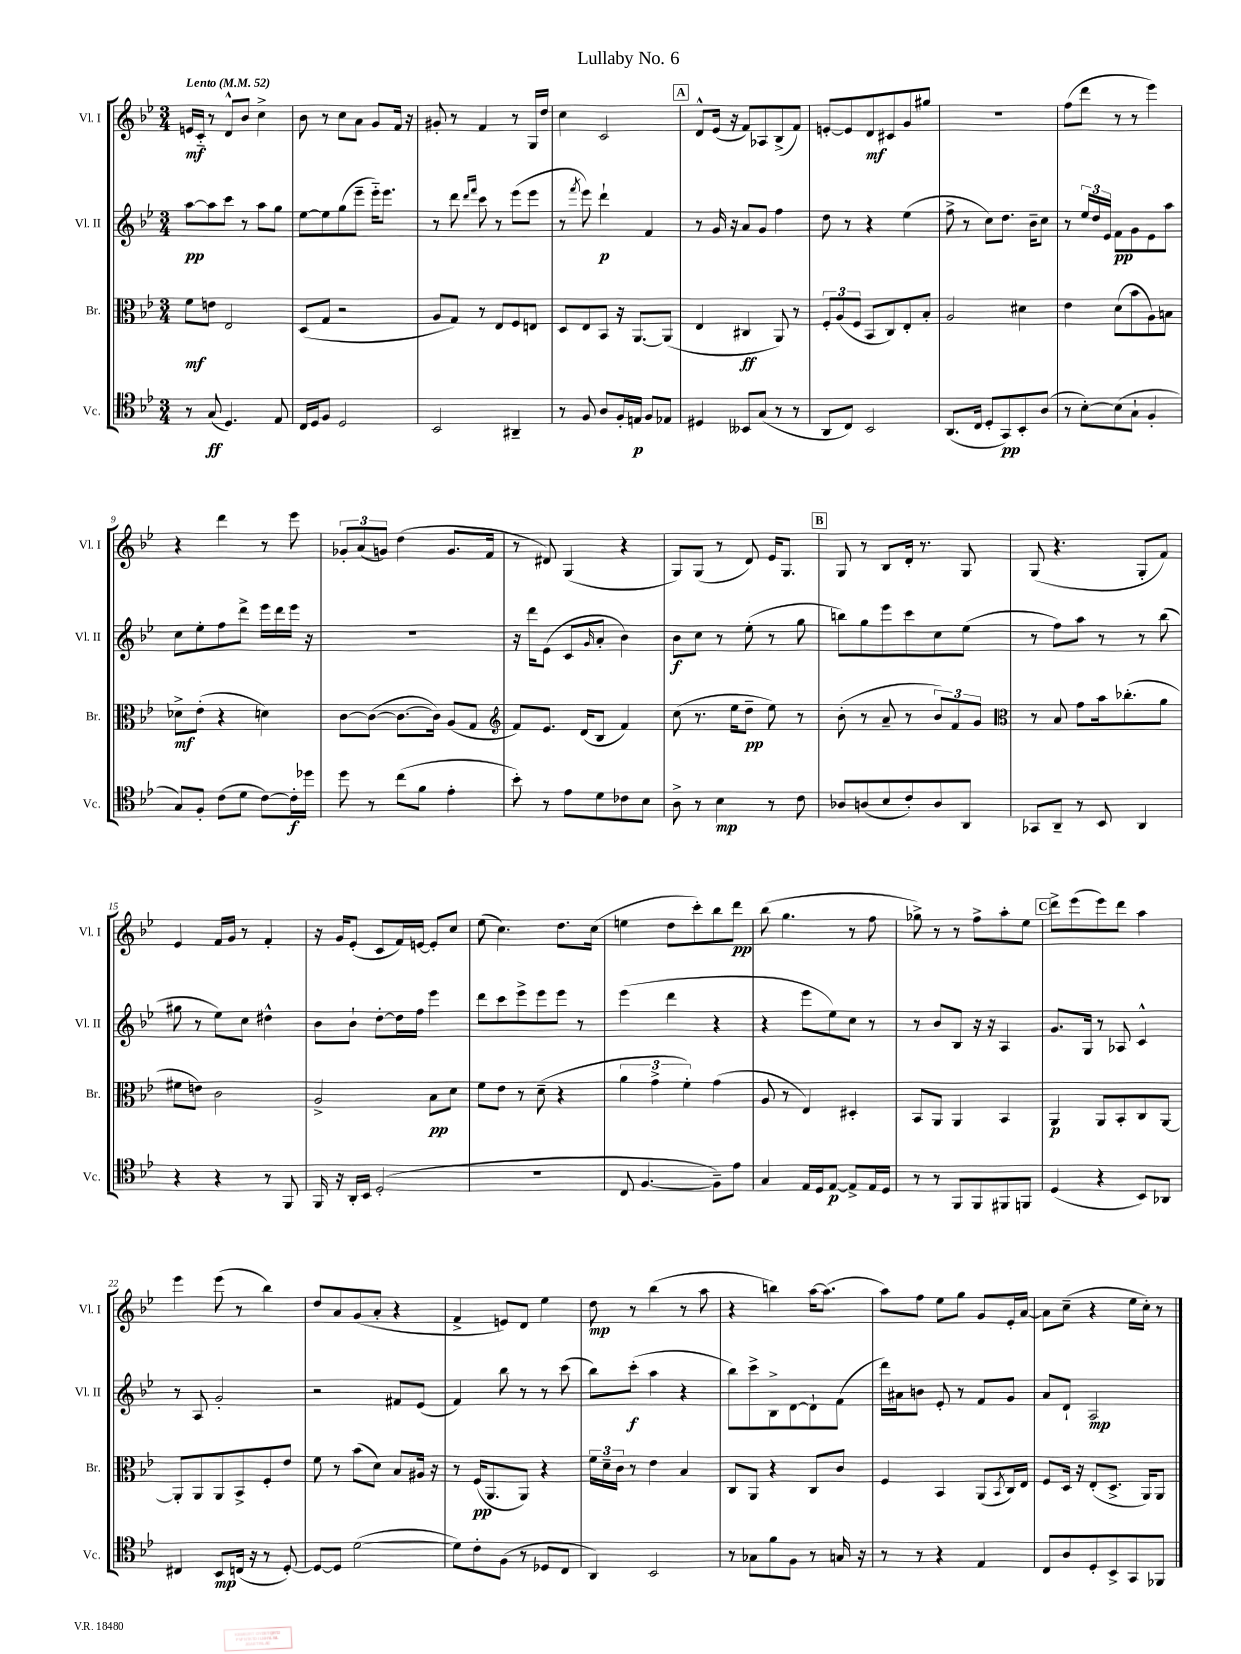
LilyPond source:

\header { title = "Lullaby No. 6" }
<<
\new StaffGroup <<
\new Staff = "s0" \with { instrumentName = "Vl. I" shortInstrumentName = "Vl. I" } {
    \clef treble \key bes \major \numericTimeSignature \time 3/4 \tempo "Lento" 4 = 52
    e'16\mf c'16-_ r8 d'8-^ bes'8 c''4-> |
    bes'8 r8 c''8 a'8 g'8 f'16 r16 |
    gis'8-. r8 f'4 r8 g16 d''16 |
    c''4 c'2 |
    \mark \markup { \box "A" } d'8-^ ees'16( r16 f'8) aes8 bes8->( f'8) |
    e'8~-. e'8 d'8\mf cis'8 g'8 gis''8 |
    R2. |
    f''8( d'''8 r8 r8 ees'''4) |
    r4 d'''4 r8 ees'''8 |
    \tuplet 3/2 { ges'8-. a'8( g'8) } d''4( g'8. f'16 |
    r8 dis'8) g4( r4 |
    g8) g8( r8 d'8) ees'16 g8. |
    \mark \markup { \box "B" } g8 r8 bes8 d'16-. r8. g8 |
    g8( r4. g8-. f'8) |
    ees'4 f'16 g'16 r8 f'4-. |
    r16 g'16 ees'8-.( c'8 f'16) e'16~ e'8-. c''8 |
    ees''8( c''4.) d''8. c''16( |
    e''4 d''8 c'''8-.) bes''8 d'''8\pp |
    bes''8( g''4. r8 f''8 |
    ges''8->) r8 r8 f''8-> a''8-. ees''8 |
    \mark \markup { \box "C" } d'''8-> ees'''8( ees'''8) d'''8 a''4 |
    ees'''4 ees'''8( r8 bes''4) |
    d''8 a'8 g'8( a'8-. r4 |
    f'4-> e'8) d'8 ees''4 |
    d''8\mp r8 bes''4( r8 a''8 |
    r4 b''4) a''16~ a''8.( |
    a''8) f''8 ees''8 g''8 g'8 ees'16-. a'16~ |
    a'8 c''8--( r4 ees''16 c''16-.) r8 \bar "|." |
}
\new Staff = "s1" \with { instrumentName = "Vl. II" shortInstrumentName = "Vl. II" } {
    \clef treble \key bes \major \numericTimeSignature \time 3/4
    a''8~\pp a''8 c'''8 r8 a''8 g''8 |
    ees''8~ ees''8 g''8( ees'''8-- ees'''16-_) ees'''8. |
    r8 d'''8 \grace { d'''16 f'''16 } c'''8 r8 ees'''8( ees'''8 |
    r8 \acciaccatura { f'''8 } ees'''8) d'''4-!\p f'4 |
    \mark \markup { \box "A" } r8 g'16 r16 a'8 g'8 f''4 |
    d''8 r8 r4 ees''4( |
    f''8-> r8 c''8) d''8. bes'16-- c''8 |
    r8 \tuplet 3/2 { ees''16 d''16 ees'16 } f'8\pp g'8 ees'8 a''8 |
    c''8 ees''8-. f''8 d'''8-> ees'''16 d'''16 ees'''16 r16 |
    R2. |
    r16 d'''16 ees'8( c'8 \grace { g'16 } a'8-. bes'4) |
    bes'8\f c''8 r8 ees''8-.( r8 g''8 |
    \mark \markup { \box "B" } b''8) g''8 ees'''8 c'''8 c''8 ees''8( |
    r8 f''8) a''8 r8 r8 bes''8( |
    gis''8 r8 ees''8) c''8 dis''4-^ |
    bes'8 bes'8-! d''8~-. d''16 f''16 ees'''4 |
    d'''8 c'''8 ees'''8-> ees'''8 ees'''8 r8 |
    ees'''4( d'''4 r4 |
    r4 ees'''8 ees''8) c''8 r8 |
    r8 bes'8 bes8 r16 r16 a4 |
    \mark \markup { \box "C" } g'8. g16 r8 aes8 c'4-^ |
    r8 a8 g'2-. |
    r2 fis'8 ees'8( |
    f'4) bes''8 r8 r8 c'''8( |
    bes''8) c'''8-.\f( a''4 r4 |
    bes''8) c'''8-> bes8-> d'8~ d'8-! f'8( |
    d'''16) ais'16 b'8 ees'8-. r8 f'8 g'8 |
    a'8 d'8-! a2\mp \bar "|." |
}
\new Staff = "s2" \with { instrumentName = "Br." shortInstrumentName = "Br." } {
    \clef alto \key bes \major \numericTimeSignature \time 3/4
    f'8\mf e'8 ees2 |
    d8( g8 r2 |
    a8 g8) r8 ees8 f8 e8 |
    d8 ees8 bes,8 r16 a,8.~ a,8( |
    \mark \markup { \box "A" } ees4 cis4\ff a,8) r8 |
    \tuplet 3/2 { f8-. a8( f8 } bes,8 c8) ees8-. bes8-. |
    a2 dis'4 |
    ees'4 d'8( bes'8 a8) b8 |
    des'8->\mf ees'8-.( r4 d'4) |
    c'8~ c'8~( c'8.~ c'16) a8( g8 |
    \clef treble f'8) ees'8. d'16( bes8 f'4) |
    c''8( r8. ees''16 d''8--\pp ees''8) r8 |
    \mark \markup { \box "B" } bes'8-.( r8 a'8-- r8 \tuplet 3/2 { bes'8) f'8 g'8 } |
    \clef alto r8 bes8 g'8 bes'16 ces''8.-.( a'8 |
    fis'8 e'8) c'2 |
    a2-> bes8\pp d'8 |
    f'8 ees'8 r8 d'8--( r4 |
    \tuplet 3/2 { a'4 g'4-> f'4-.) } g'4( |
    a8 r8 ees4) dis4-. |
    bes,8 a,8 a,4 bes,4 |
    \mark \markup { \box "C" } a,4\p a,8 bes,8-. c8 a,8~ |
    a,8-. a,8 a,8 bes,8-> f8-. ees'8 |
    f'8 r8 bes'8( d'8) bes8 ais16 r16 |
    r8 f16\pp( a,8. a,8) r4 |
    \tuplet 3/2 { f'16 d'16-- c'16 } r8 ees'4 bes4 |
    c8 a,8 r4 c8 c'8 |
    f4 bes,4 a,8( \acciaccatura { bes,8 } c16) ees16 |
    f8 d16 r16 ees8-.( d8.-> a,16) a,8 \bar "|." |
}
\new Staff = "s3" \with { instrumentName = "Vc." shortInstrumentName = "Vc." } {
    \clef tenor \key bes \major \numericTimeSignature \time 3/4
    r8 g8\ff( d4.) ees8 |
    c16 d16 f8 d2 |
    bes,2 ais,4-- |
    r8 f8 a8 f16-. e16\p f8 ees8 |
    \mark \markup { \box "A" } dis4 beses,8 g8( r8 r8 |
    a,8 c8) bes,2 |
    a,8.( c16 d8-. g,8\pp) bes,8-. a8( |
    r8 bes8~-.) bes8( g8-! f4-. |
    g8) f8-. c'8( d'8 c'8~) c'16-.\f des''16 |
    d''8 r8 c''8( f'8 ees'4-. |
    bes'8-.) r8 ees'8 d'8 ces'8 bes8 |
    a8-> r8 bes4\mp r8 c'8 |
    \mark \markup { \box "B" } aes8 a8( bes8 c'8-.) a8 a,8 |
    ges,8 a,8-- r8 bes,8 a,4 |
    r4 r4 r8 f,8 |
    f,16 r16 a,16-. bes,16 d2-.( |
    R2. |
    c8 f4.~ f8--) ees'8 |
    g4 ees16 d16 ees8~\p ees8-> ees16 d16 |
    r8 r8 f,8 f,8 fis,8 f,8 |
    \mark \markup { \box "C" } d4( r4 bes,8) aes,8 |
    cis4 bes,8\mp c16( r16 r8 d8~-.) |
    d8~ d8 d'2~( |
    d'8) c'8-. f8( r8 des8 c8 |
    a,4) bes,2 |
    r8 ges8 f'8 f8 r8 g16 r16 |
    r8 r8 r4 ees4 |
    c8 a8 d8-. bes,8-> g,8 fes,8 \bar "|." |
}
>>
>>
